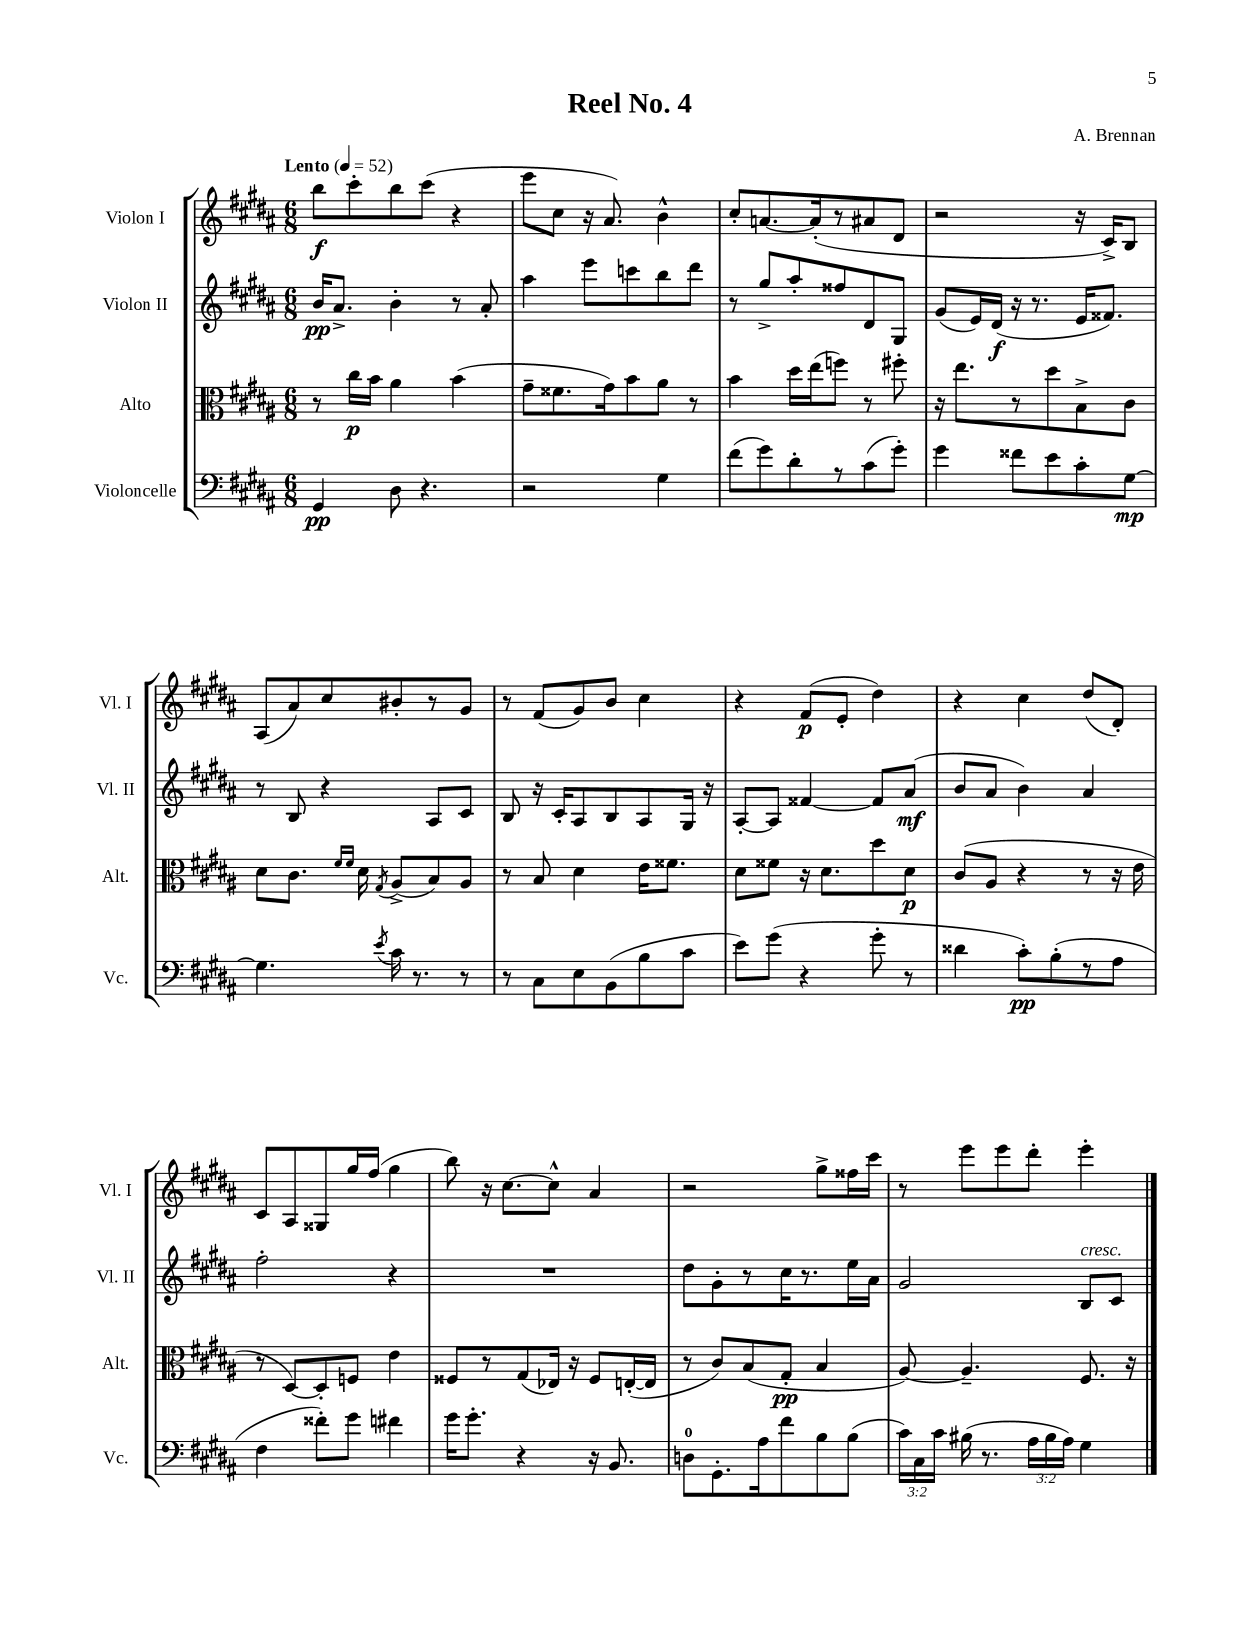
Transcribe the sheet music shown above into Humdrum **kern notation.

**kern	**dynam	**kern	**dynam	**kern	**dynam	**kern	**dynam
*part4	*part4	*part3	*part3	*part2	*part2	*part1	*part1
*staff4	*staff4	*staff3	*staff3	*staff2	*staff2	*staff1	*staff1
*I"Violoncelle	*	*I"Alto	*	*I"Violon II	*	*I"Violon I	*
*I'Vc.	*	*I'Alt.	*	*I'Vl. II	*	*I'Vl. I	*
*clefF4	*	*clefC3	*	*clefG2	*	*clefG2	*
*k[f#c#g#d#a#]	*	*k[f#c#g#d#a#]	*	*k[f#c#g#d#a#]	*	*k[f#c#g#d#a#]	*
*M6/8	*	*M6/8	*	*M6/8	*	*M6/8	*
*MM52	*	*MM52	*	*MM52	*	*MM52	*
=1	=1	=1	=1	=1	=1	=1	=1
!	!	!	!	!	!	!LO:TX:a:B:t=Lento	!
4GG#/	pp	8r	.	16b/KL	pp	8bb\L	f
.	.	.	.	8.a#^/J	.	.	.
.	.	16cc#\LL	p	.	.	8ccc#'\	.
.	.	16b\JJ	.	.	.	.	.
8D#\	.	4a#\	.	4b'\	.	8bb\	.
4.r	.	.	.	.	.	(8ccc#\J	.
.	.	(4b\	.	8r	.	4r	.
.	.	.	.	8a#'/	.	.	.
=2	=2	=2	=2	=2	=2	=2	=2
2r	.	8g#~\L	.	4aa#\	.	8eee\L	.
.	.	8.f##X\	.	.	.	8cc#\J	.
.	.	.	.	8eee\L	.	16r	.
.	.	16g#\k)	.	.	.	8.a#/)	.
.	.	8b\	.	8cccn\	.	.	.
4G#\	.	8a#\J	.	8bb\	.	4b^^\	.
.	.	8r	.	8ddd#\J	.	.	.
=3	=3	=3	=3	=3	=3	=3	=3
(8f#\L	.	4b\	.	8r	.	8cc#'/L	.
8g#\)	.	.	.	8gg#^/L	.	[8.an/	.
8d#'\	.	16dd#\LL	.	8aa#'/	.	.	.
.	.	(16ee\J	.	.	.	(16a'/k]	.
8r	.	8ffn\J)	.	8ff##X/	.	8r	.
(8c#\	.	8r	.	8d#/	.	8a#X/	.
8g#'\J)	.	8ff#X'\	.	8G#/J	.	8d#/J	.
=4	=4	=4	=4	=4	=4	=4	=4
4g#\	.	16r	.	(8g#/L	.	2r	.
.	.	8.ee\L	.	.	.	.	.
.	.	.	.	16e/L)	.	.	.
.	.	.	.	(16d#/JJ	f	.	.
8f##X\L	.	8r	.	16r	.	.	.
.	.	.	.	8.r	.	.	.
8e\	.	8dd#\	.	.	.	.	.
8c#'\	.	8B^\	.	16e/KL	.	16r	.
.	.	.	.	8.f##X/J)	.	16c#^/KL)	.
[8G#\J	mp	8c#\J	.	.	.	8B/J	.
!!LO:LB:g=z
=5	=5	=5	=5	=5	=5	=5	=5
4.G#\]	.	8d#\L	.	8r	.	(8A#/L	.
.	.	8.c#\J	.	8B/	.	8a#/)	.
.	.	.	.	4r	.	8cc#/	.
.	.	16qqf#/LL	.	.	.	.	.
.	.	16qqf#/JJ	.	.	.	.	.
.	.	16d#\	.	.	.	.	.
8qe/	.	8qG#/	.	.	.	.	.
16c#\	.	(8A#^/L	.	.	.	8b#X'/	.
8.r	.	.	.	.	.	.	.
.	.	8B/)	.	8A#/L	.	8r	.
8r	.	8A#/J	.	8c#/J	.	8g#/J	.
=6	=6	=6	=6	=6	=6	=6	=6
8r	.	8r	.	8B/	.	8r	.
8C#\L	.	8B/	.	16r	.	(8f#/L	.
.	.	.	.	16c#'/KL	.	.	.
8E\	.	4d#\	.	8A#/	.	8g#/)	.
(8BB\	.	.	.	8B/	.	8b/J	.
8B\	.	16e\KL	.	8A#/	.	4cc#\	.
.	.	8.f##X\J	.	.	.	.	.
8c#\J	.	.	.	16G#/Jk	.	.	.
.	.	.	.	16r	.	.	.
=7	=7	=7	=7	=7	=7	=7	=7
8e\L)	.	8d#\L	.	[8A#'/L	.	4r	.
(8g#\J	.	8f##X\J	.	8A#/J]	.	.	.
4r	.	16r	.	[4f##X/	.	(8f#/L	p
.	.	8.d#\L	.	.	.	.	.
.	.	.	.	.	.	8e'/J	.
8g#'\	.	8dd#\	.	8f##/L]	.	4dd#\)	.
8r	.	8d#\J	p	(8a#/J	mf	.	.
=8	=8	=8	=8	=8	=8	=8	=8
4d##X\	.	(8c#/L	.	8b/L	.	4r	.
.	.	8A#/J	.	8a#/J	.	.	.
8c#'\L)	pp	4r	.	4b\)	.	4cc#\	.
(8B'\	.	.	.	.	.	.	.
8r	.	8r	.	4a#/	.	(8dd#/L	.
8A#\J	.	16r	.	.	.	8d#'/J)	.
.	.	16e\	.	.	.	.	.
!!LO:LB:g=z
=9	=9	=9	=9	=9	=9	=9	=9
4F#\	.	8r	.	2ff#'\	.	8c#/L	.
.	.	[8D#/L)	.	.	.	8A#/	.
8f##X'\L)	.	8D#'/]	.	.	.	8G##X/	.
8g#\J	.	8Fn/J	.	.	.	16gg#/L	.
.	.	.	.	.	.	(16ff#/JJ	.
4f#X\	.	4e\	.	4r	.	4gg#\	.
=10	=10	=10	=10	=10	=10	=10	=10
16g#\KL	.	8F##X/L	.	2.r	.	8bb\)	.
8.g#'\J	.	.	.	.	.	.	.
.	.	8r	.	.	.	16r	.
.	.	.	.	.	.	[8.cc#\L	.
4r	.	(8G#/	.	.	.	.	.
.	.	16E-X/Jk)	.	.	.	8cc#^^\J]	.
.	.	16r	.	.	.	.	.
16r	.	8F##/L	.	.	.	4a#/	.
8.BB/	.	.	.	.	.	.	.
.	.	([16En'/L	.	.	.	.	.
.	.	16E/JJ]	.	.	.	.	.
=11	=11	=11	=11	=11	=11	=11	=11
8Dn\L	.	8r	.	8dd#\L	.	2r	.
8.GG#'\	.	8c#/L)	.	8g#'\	.	.	.
.	.	(8B/	.	8r	.	.	.
16A#\k	.	.	.	.	.	.	.
8f#\	.	8G#'/J	pp	16cc#\K	.	.	.
.	.	.	.	8.r	.	.	.
8B\	.	4B/	.	.	.	8gg#^\L	.
(8B\J	.	.	.	16ee\L	.	16ff##X\L	.
.	.	.	.	16a#\JJ	.	16ccc#\JJ	.
=12	=12	=12	=12	=12	=12	=12	=12
24c#\LL)	.	[8A#/)	.	2g#/	.	8r	.
24C#\	.	.	.	.	.	.	.
24c#\JJ	.	.	.	.	.	.	.
(16B#X\	.	4.A#~/]	.	.	.	8eee\L	.
8.r	.	.	.	.	.	.	.
.	.	.	.	.	.	8eee\	.
24A#\LL	.	.	.	.	.	8ddd#'\J	.
24B#\	.	.	.	.	.	.	.
24A#\JJ)	.	.	.	.	.	.	.
!	!	!	!	!LO:TX:a:i:t=cresc.	!	!	!
4G#\	.	8.F#/	.	8B/L	.	4eee'\	.
.	.	.	.	8c#/J	.	.	.
.	.	16r	.	.	.	.	.
==	==	==	==	==	==	==	==
*-	*-	*-	*-	*-	*-	*-	*-
